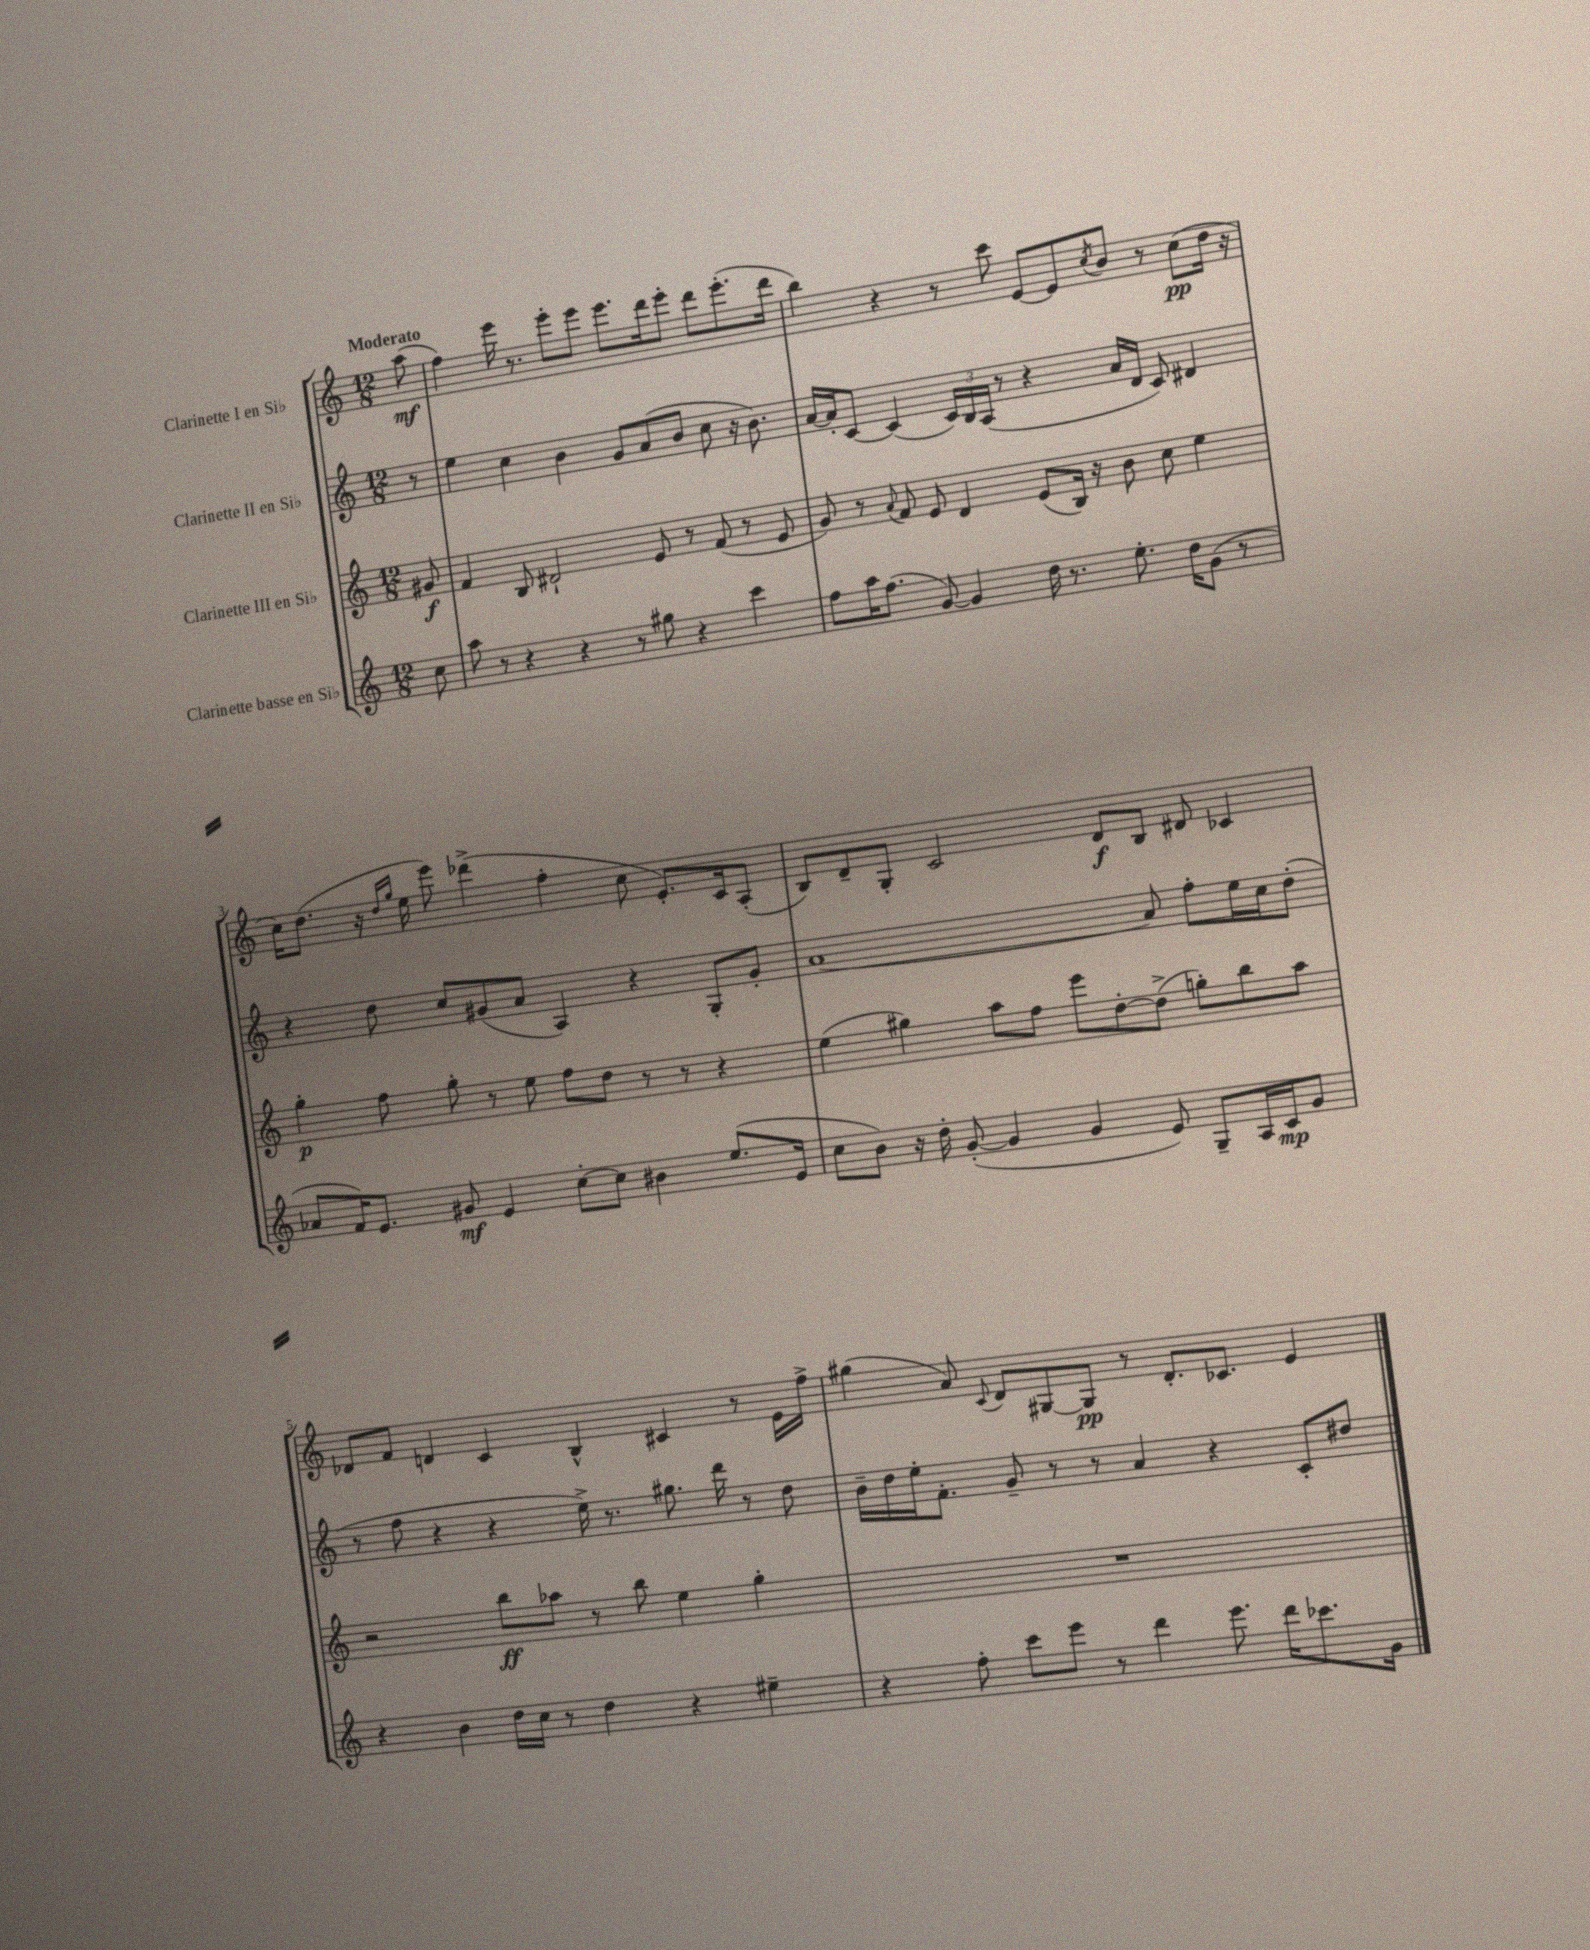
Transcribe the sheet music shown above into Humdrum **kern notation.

**kern	**kern	**kern	**kern
*staff4	*staff3	*staff2	*staff1
*clefG2	*clefG2	*clefG2	*clefG2
*k[]	*k[]	*k[]	*k[]
*M12/8	*M12/8	*M12/8	*M12/8
8cc	8g#	8r	(8aa
=	=	=	=
8aa	4f	4ee	4ff)
8r	.	.	.
4r	8B	4cc	16eee
.	.	.	8.r
.	2d#`	.	.
4r	.	4b	8eee'
.	.	.	8eee
8r	.	8g	8.eee
8gg#	8e	(8a	.
.	.	.	16ddd
4r	8r	8b	8eee'
.	(8f	8cc	8ddd
4ccc	8r	16r	(8.eee'
.	.	8.b)	.
.	8e	.	.
.	.	.	16ddd
=	=	=	=
8ff	8g)	[16a	4bb)
.	.	16a']	.
16aa	8r	[8c	.
(8.ff	.	.	.
.	8qqa	.	.
.	8f	(4c]	4r
[8g)	8e	.	.
4g]	4d	24c)	8r
.	.	24B	.
.	.	(24A	.
.	.	8r	8ccc
16dd	(8e	4r	[8e
8.r	.	.	.
.	16B)	.	8e]
.	16r	.	.
.	.	.	8qcc
8.ee'	8b	16a	8b
.	.	16d	.
.	8cc	8c)	8r
16dd	.	.	.
(8g	4ee	4d#	(8cc
8r	.	.	16dd
.	.	.	16r
=	=	=	=
8a-	4gg'	4r	16cc)
.	.	.	(8.dd
16f)	.	.	.
8.e	.	.	.
.	8ff	8dd	16r
.	.	.	16qqdd
.	.	.	16qqgg
.	.	.	16ee
8g#	8gg'	8cc	8eee)
4e	8r	(8g#	(4ddd-^
.	8ee	8a	.
[8cc'	8ff	4A)	4ff'
8cc]	8dd	.	.
4b#	8r	4r	8cc
.	8r	.	8.e')
(8.ee	4r	8G'	.
.	.	.	16c
.	.	8g#'	(8A'
16e	.	.	.
=	=	=	=
8cc	(4ee	[1a	8B)
8b)	.	.	8d~
16r	4gg#)	.	8G'
16dd'	.	.	.
([8g'	.	.	2c
4g]	8aa	.	.
.	8ff	.	.
4g	8eee	.	.
.	[8dd'	.	8d
8e)	(8dd^]	8a]	8B
8G~	8gg')	8ff'	8d#
16A	8bb	16ee	4c-
16c	.	16cc	.
8g	8aa	(8dd'	.
=	=	=	=
4r	2r	8r	8d-
.	.	8ff	8f
4b	.	4r	4d
16dd	8bb	4r	4c
16cc	.	.	.
8r	8aa-	.	.
4dd	8r	16ee^)	4B^^
.	.	8.r	.
.	8bb	.	.
4r	4ee	8.gg#	4c#
.	.	16ddd	.
4ee#~	4gg'	8r	8r
.	.	8dd	16e
.	.	.	16ff^
=	=	=	=
4r	1.r	16b~	(4gg#
.	.	16dd	.
.	.	16ee'	.
.	.	8.f'	.
8ff'	.	.	8a)
.	.	.	8qqc
8ccc	.	8g~	8d
8eee	.	8r	[8G#
8r	.	8r	8G#]
4ddd	.	4a	8r
.	.	.	8.d'
8.eee	.	4r	.
.	.	.	8.c-
16ddd	.	.	.
8.ccc-	.	8c'	4e
.	.	8dd#	.
16g	.	.	.
==	==	==	==
*-	*-	*-	*-
